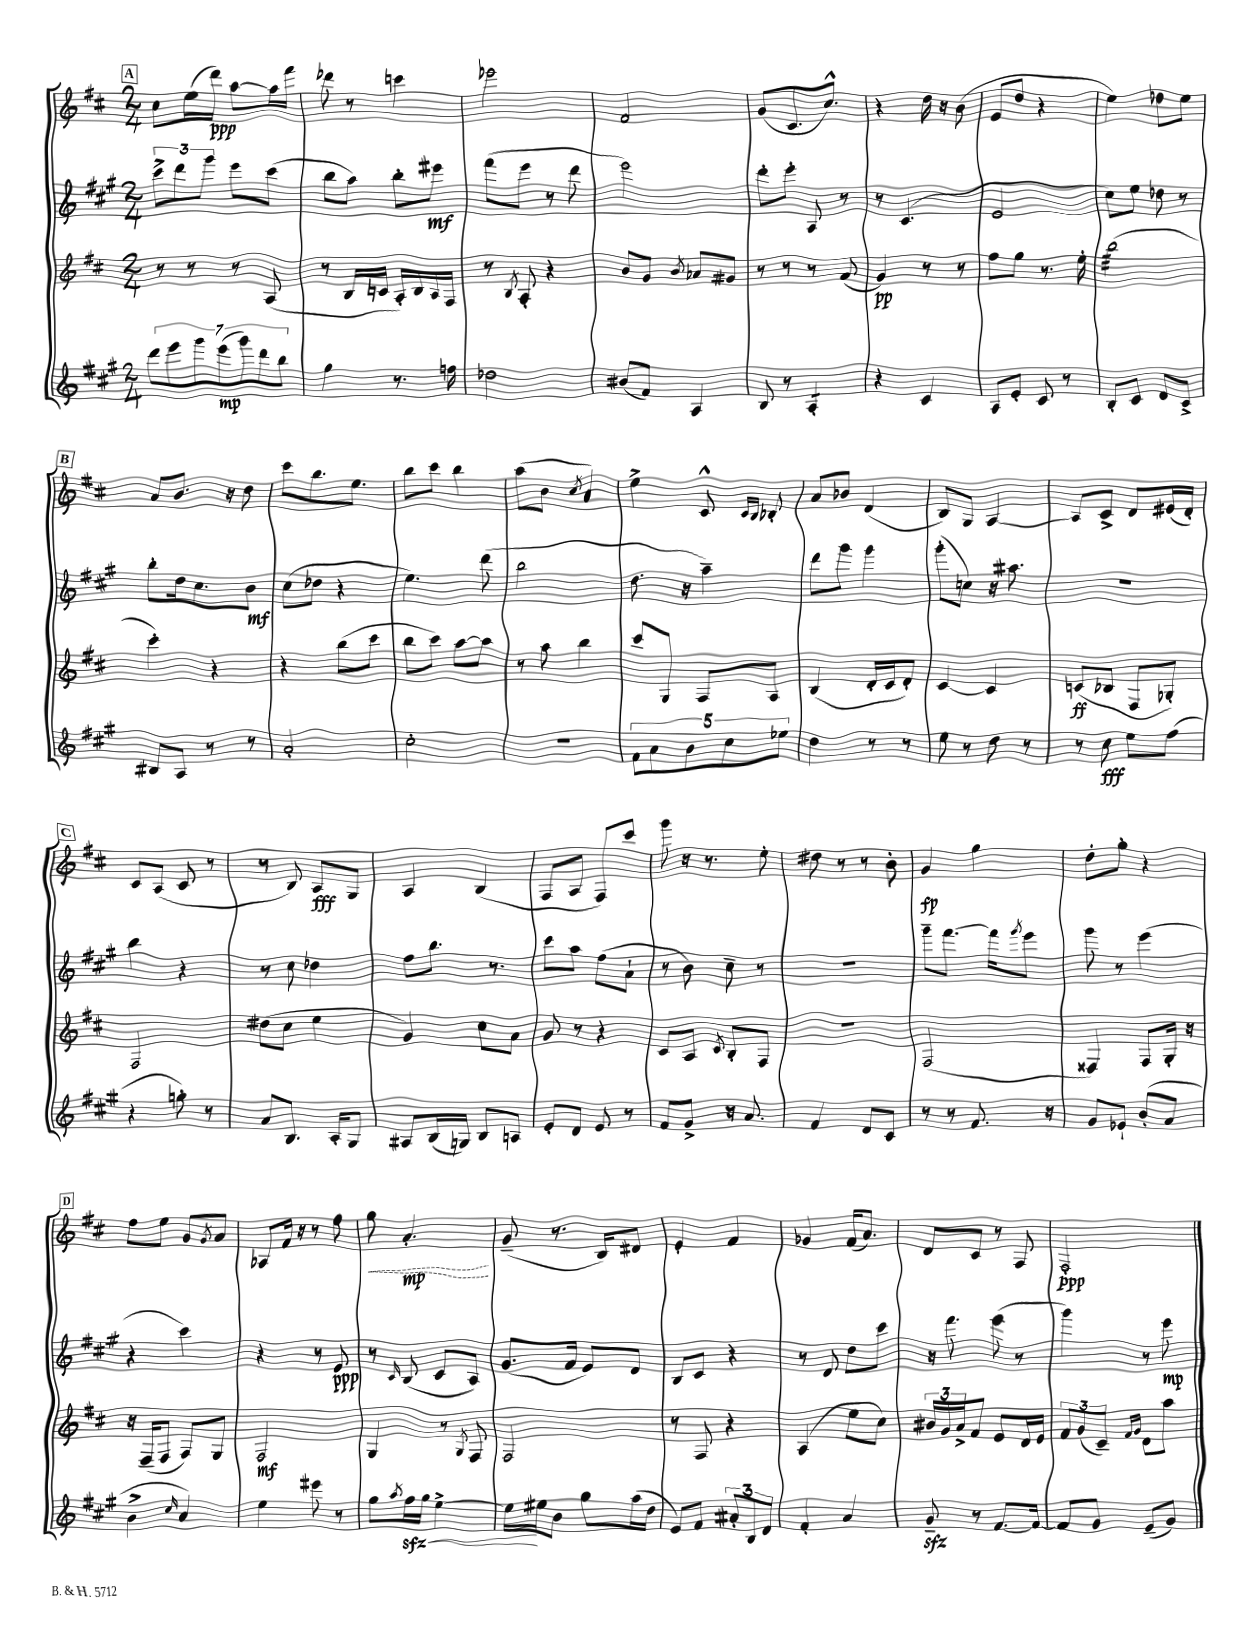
<<
\new StaffGroup <<
\new Staff = "s0" {
    \clef treble \key d \major \numericTimeSignature \time 2/4
    \mark \markup { \box "A" } cis''8 e''16( d'''16\ppp) a''8~ a''16 fis'''16 |
    des'''8 r8 c'''4 |
    ees'''2 |
    fis'2 |
    g'8( cis'8. cis''8.-^) |
    r4 d''16 r16 b'8( |
    e'8 d''8 r4 |
    e''4) des''8 e''8 |
    \mark \markup { \box "B" } a'8 b'8. r16 d''8 |
    cis'''8 b''8. e''8. |
    b''8 cis'''8 b''4 |
    a''8( b'8 \acciaccatura { cis''8 } a'4) |
    e''4-> cis'8-^ \grace { cis'16 b16 } bes8-. |
    a'8 bes'8 d'4( |
    b8) g8 a4~ |
    a8 cis'8-> d'8 eis'16( d'16-.) |
    \mark \markup { \box "C" } cis'8 a8( cis'8 r8 |
    r8 b8) a8\fff g8 |
    a4 b4( |
    fis8 a8 fis8) cis'''8 |
    g'''8 r16 r8. e''8-. |
    dis''8 r8 r8 b'8-. |
    g'4\fp g''4 |
    d''8-. g''8-. r4 |
    \mark \markup { \box "D" } fis''8 e''8 g'8 \acciaccatura { g'8 } a'8 |
    aes8 fis'16 r16 r8 fis''8 |
    \once \override Hairpin.style = #'dashed-line g''8\< a'4.-.\mp\! |
    g'8--( r8. b16) dis'8 |
    e'4-. fis'4 |
    ges'4 fis'16( a'8.) |
    d'8 cis'8 r8 fis8 |
    fis2-.\ppp \bar "|." |
}
\new Staff = "s1" {
    \clef treble \key a \major \numericTimeSignature \time 2/4
    \mark \markup { \box "A" } \tuplet 3/2 { cis'''8-> d'''8 gis'''8 } e'''8 cis'''8( |
    b''8 a''8) b''8-. eis'''8\mf |
    fis'''8( e'''8 r8 d'''8 |
    e'''2) |
    d'''8-. e'''8-. a8 r8 |
    r8 cis'4.( |
    e'2 |
    cis''8) e''8 des''8 r8 |
    \mark \markup { \box "B" } b''8-. d''16 cis''8. b'8\mf |
    cis''8( des''8 r4 |
    e''4.) d'''8( |
    b''2 |
    d''8. r16 a''4--) |
    d'''8 gis'''8 gis'''4 |
    gis'''8-.( c''8) r16 ais''8. |
    R2 |
    \mark \markup { \box "C" } b''4 r4 |
    r8 cis''8 des''4 |
    fis''8 b''8. r8. |
    cis'''8 a''8 fis''8( a'8-! |
    r8 b'8) cis''8-- r8 |
    R2 |
    gis'''8-- fis'''8.~ fis'''16 \acciaccatura { gis'''8 } e'''8 |
    gis'''8 r8 e'''4( |
    \mark \markup { \box "D" } r4 cis'''4) |
    r4 r8 e'8\ppp |
    r8 \grace { cis'16 } b8( cis'8 a8) |
    gis'8.( fis'16 e'8) d'8 |
    b8 cis'8 r4 |
    r8 d'8 d''8 cis'''8 |
    r16 fis'''8. e'''8( r8 |
    gis'''4) r8 e'''8\mp \bar "|." |
}
\new Staff = "s2" {
    \clef treble \key d \major \numericTimeSignature \time 2/4
    \mark \markup { \box "A" } r8 r8 r8 a8( |
    r8 b16 c'16 a16-.) b16 a16 fis16 |
    r8 \acciaccatura { b8 } a8-. r4 |
    b'8 g'8 \acciaccatura { b'8 } aes'8 gis'8 |
    r8 r8 r8 fis'8( |
    g'4\pp) r8 r8 |
    fis''8 g''8 r8. e''16-. |
    b''2:32( |
    \mark \markup { \box "B" } cis'''4-.) r4 |
    r4 b''8( cis'''8 |
    b''8 cis'''8) a''8~ a''8 |
    r8 a''8 b''4 |
    cis'''8 g8 fis8 a8 |
    b4( d'16-. cis'16 d'8-.) |
    cis'4~ cis'4 |
    c'8\ff( bes8 fis8 ges8-.) |
    \mark \markup { \box "C" } fis2 |
    dis''8( cis''8 e''4 |
    g'4) cis''8 a'8 |
    g'8 r8 r4 |
    cis'8 a8 \acciaccatura { cis'8 } b8-. fis8 |
    r2 |
    fis2( |
    fisis4) fisis8 g16-. r16 |
    \mark \markup { \box "D" } r16 fis16--( fis8 fis8) g8 |
    fis2\mf |
    g4 r8 \acciaccatura { g8 } fis8 |
    fis2 |
    r8 fis8 r4 |
    a4( e''8 cis''8) |
    \tuplet 3/2 { bis'16 g'16 a'16-> } fis'8 e'8 d'16 e'16 |
    \tuplet 3/2 { fis'8 g'8( cis'8--) } \grace { fis'16 g'16 } d'8 a''8 \bar "|." |
}
\new Staff = "s3" {
    \clef treble \key a \major \numericTimeSignature \time 2/4
    \mark \markup { \box "A" } \tuplet 7/4 { d'''8 e'''8 gis'''8 e'''8\mp( gis'''8) d'''8 b''8 } |
    gis''4 r8. f''16 |
    des''2 |
    bis'8( fis'8) a4 |
    b8 r8 a4:8-. |
    r4 cis'4 |
    a8 e'8-. cis'8 r8 |
    b8-. cis'8 d'8 cis'8-> |
    \mark \markup { \box "B" } bis8 a8 r8 r8 |
    a'2-. |
    cis''2-. |
    R2 |
    \tuplet 5/4 { fis'8 a'8 b'8 cis''8 ees''8 } |
    d''4 r8 r8 |
    e''8 r8 d''8 r8 |
    r8 cis''8\fff e''8 fis''8( |
    \mark \markup { \box "C" } r4 g''8-.) r8 |
    a'8 b8. a16-. gis8 |
    ais8 b16( g16) b8 a8 |
    e'8-. d'8 e'8 r8 |
    fis'8 gis'8-> r16 a'8. |
    fis'4 d'8 cis'8 |
    r8 r8 fis'8. r16 |
    gis'8 ees'8-! b'8-.( a'8 |
    \mark \markup { \box "D" } b'4-> \grace { cis''16 } a'4) |
    e''4 eis'''8 r8 |
    gis''8 \acciaccatura { a''8 } fis''16\sfz\< gis''16 e''4~-> |
    e''16\! eis''16 b'8 gis''8 a''16( d''16 |
    e'8) fis'8 \tuplet 3/2 { ais'8-. b8 d'8 } |
    fis'4-. a'4 |
    gis'8--\sfz r8 fis'8.~ fis'16~ |
    fis'8 gis'8 e'8--( gis'8) \bar "|." |
}
>>
>>
